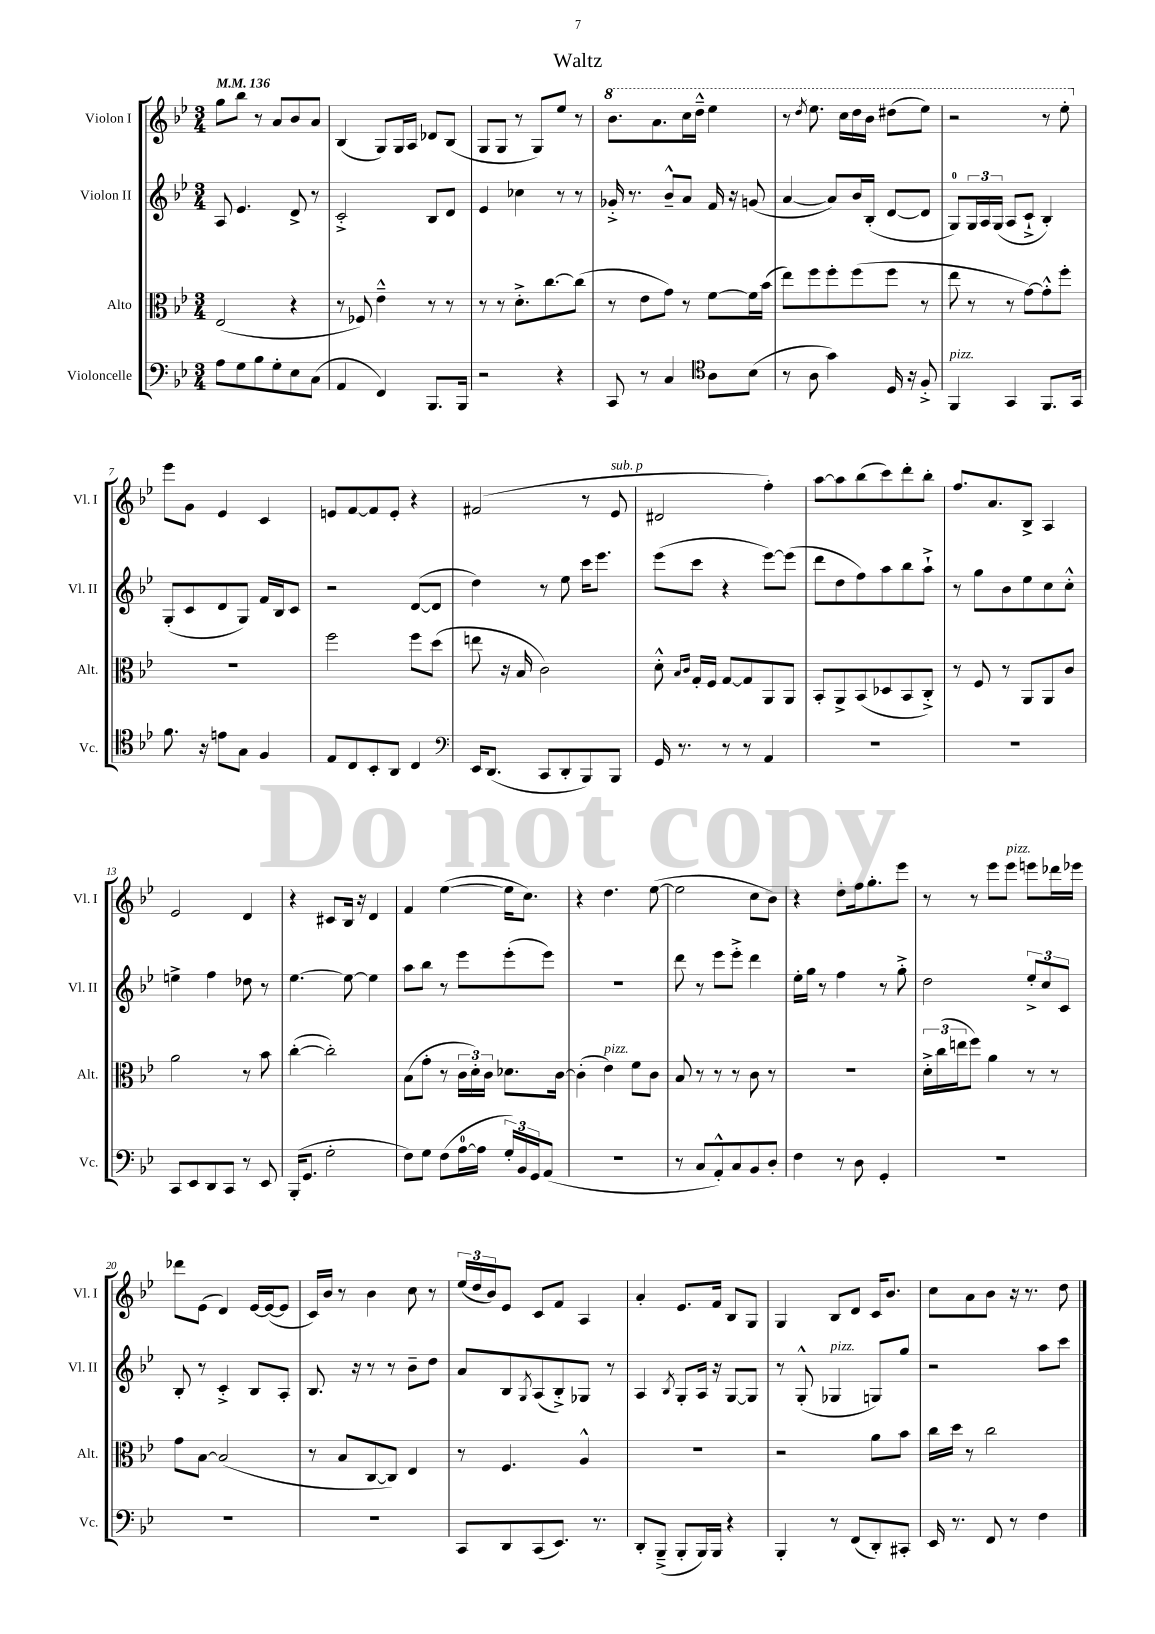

**kern	**kern	**kern	**kern
*staff4	*staff3	*staff2	*staff1
*clefF4	*clefC3	*clefG2	*clefG2
*k[b-e-]	*k[b-e-]	*k[b-e-]	*k[b-e-]
*M3/4	*M3/4	*M3/4	*M3/4
*MM136	*MM136	*MM136	*MM136
8A\L	(2E-/	8A/	8gg\L
8G\	.	4.e-/	8bb-\J
8B-\	.	.	8r
8G'\	.	.	8a/L
8E-\	4r	8d^/	8b-/
(8C\J	.	8r	8a/J
=	=	=	=
4AA/	8r	2c'^/	(4B-/
.	8F-/)	.	.
4FF/)	4e-~^^\	.	8G/L)
.	.	.	16G/L
.	.	.	16A/JJ
8.BBB-/L	8r	8B-/L	8d-/L
.	8r	8d/J	(8B-/J
16BBB-/Jk	.	.	.
=	=	=	=
2r	8r	4e-/	8G/L
.	8r	.	8G/J
.	8.d'^\L	4cc-\	8r
.	.	.	8G/L)
.	[8.cc\	.	.
4r	.	8r	8ee-/J
.	(8cc\]J	8r	8r
=	=	=	=
8CC/	8r	16g-'^/	8.bb-\L
.	.	8.r	.
8r	8e-\L	.	.
.	.	.	8.aa\
4C/	8g\J)	8b-~^^/L	.
.	8r	8a/J	16ccc\L
.	.	.	16ddd~^^\JJ
*clefC4	*	*	*
8A\L	[8f\L	16f/	4eee-\
.	.	16r	.
(8B-\J	16f\]L	(8g/	.
.	(16b-\JJ	.	.
=	=	=	=
8r	8ee-\L)	[4a/	8r
.	.	.	8qddd/
8A\	8ff\	.	8.eee-\
4g\)	8ff'\	8a/]L)	.
.	.	.	16ccc\LL
.	(8ff\	16b-/L	16ddd\
.	.	(16B-'/JJ	16bb-\JJ
16D/	8ff\J	[8d/L	(8ddd#\L
16r	.	.	.
8F'^/	8r	8d/]J	8eee-\J)
=	=	=	=
4FF/	8ee-\	8G/L)	2r
.	8r	24G/L	.
.	.	24A/	.
.	.	(24G/JJ	.
4GG/	8r	8A/L	.
.	[8g\L)	8c`^/J	.
8.FF/L	8g'^^\]	4B-'/)	8r
.	8ff'\J	.	8eee-'\
16GG/Jk	.	.	.
=	=	=	=
8.f\	2.r	(8G'/L	8eee-\L
.	.	8c/	8g\J
16r	.	.	.
8e\L	.	8d/	4e-/
8G\J	.	8G/J)	.
4F/	.	16f/LL	4c/
.	.	16B-/J	.
.	.	8c/J	.
=	=	=	=
8E-/L	2ff\	2r	8e/L
8C/	.	.	[8f/
8BB-'/	.	.	8f/]
8AA/J	.	.	8e'/J
4C/	8ff\L	([8d/L	4r
.	(8dd\J	8d/]J	.
=	=	=	=
*clefF4	*	*	*
16EE-/LK	8ee\	4dd\)	(2f#/
(8.DD/J	.	.	.
.	16r	.	.
.	16B-/	.	.
8CC/L	2c\)	8r	.
8DD'/	.	8ee-\	.
8BBB-/)	.	16ccc\LK	8r
.	.	8.eee-\J	.
8BBB-/J	.	.	8e-/
=	=	=	=
16GG/	8d'^^\	(8eee-\L	2d#/
8.r	.	.	.
.	16qqB-/LL	.	.
.	16qqc/JJ	.	.
.	16G'/LL	8ccc\J	.
.	16F/JJ	.	.
8r	[8G/L	4r	.
8r	8G/]	.	.
4AA/	8AA/	[8eee-\L)	4ff'\)
.	8AA/J	(8eee-\]J	.
=	=	=	=
2.r	8BB-'/L	8ddd\L	[8aa\L
.	8AA^/	8dd\	8aa\]
.	(8BB-/	8ff\)	(8bb-\
.	8D-/	8aa\	8ccc\)
.	8BB-/	8bb-\	8ddd'\
.	8C'^/J)	8aa`^\J	8bb-'\J
=	=	=	=
2.r	8r	8r	8.ff/L
.	8F/	8gg\L	.
.	.	.	8.a/
.	8r	8b-\	.
.	8AA/L	8ee-\	8B-^/J
.	8AA/	8cc\	4A/
.	8c/J	8cc'^^\J	.
=	=	=	=
8CC/L	2a\	4ee^\	2e-/
8EE-/	.	.	.
8DD/	.	4ff\	.
8CC/J	.	.	.
8r	8r	8dd-\	4d/
8EE-/	8b-\	8r	.
=	=	=	=
(16BBB-'/LK	([4cc'\	[4.ee-\	4r
8.GG/J	.	.	.
2G'\	2cc'\])	.	8c#/L
.	.	8ee-\_	16B-/Jk
.	.	.	16r
.	.	4ee-\]	4d/
=	=	=	=
8F\L)	(8B-\L	8aa\L	4f/
8G\J	8g'\J	8bb-\J	.
(8F\L	8r	8r	([4ee-\
[16A\L	24c\LL	8eee-\L	.
.	24d'\)	.	.
16A\]JJ	.	.	.
.	24c\JJ	.	.
24G'/LL)	8.d-\L	(8eee-'\	16ee-\]LK
24BB-/	.	.	.
.	.	.	8.cc\J)
24GG/J	.	.	.
(8AA/J	.	8eee-\J)	.
.	[16c\Jk	.	.
=	=	=	=
2.r	(4c'\]	2.r	4r
.	4e-\)	.	4.dd\
.	8f\L	.	.
.	8c\J	.	([8ee-\
=	=	=	=
8r	8B-/	8ddd\	2ee-\]
8C/L	8r	8r	.
8AA'^^/)	8r	8eee-\L	.
8C/	8r	8eee-'^\J	.
8BB-/	8c\	4ddd\	8cc\L
8D'/J	8r	.	8b-\J)
=	=	=	=
4F\	2.r	16ee-'\LL	4r
.	.	16gg\JJ	.
.	.	8r	.
8r	.	4ff\	8dd'\L
8D\	.	.	16ff\k
.	.	.	8.gg'\
4GG'/	.	8r	.
.	.	8gg'^\	8eee-\J
=	=	=	=
2.r	24d'^\LL	2dd\	8r
.	(24cc\	.	.
.	24ee\J	.	.
.	8ff\J)	.	8r
.	4a\	.	8eee-\L
.	.	.	8eee-\J
.	8r	12ee-'^/L	8eee\L
.	.	12cc/	.
.	8r	.	16ddd-\L
.	.	12c/J	.
.	.	.	16eee-\JJ
=	=	=	=
2.r	8g\L	8B-'/	8ddd-\L
.	[8B-\J	8r	(8e-\J
.	(2B-/]	4c'^/	4d/)
.	.	8B-/L	[16e-/LL
.	.	.	(16e-/_J
.	.	8A'/J	8e-/]J
=	=	=	=
2.r	8r	8.B-/	16c/LL)
.	.	.	16b-/JJ
.	8B-/L	.	8r
.	.	16r	.
.	[8C/	8r	4b-\
.	8C/]J)	8r	.
.	4E-/	8b-~\L	8cc\
.	.	8dd\J	8r
=	=	=	=
8CC/L	8r	8a/L	(24ee-/LL
.	.	.	24dd/
.	.	.	24b-/J)
8DD/	4.F/	8B-/	8e-/J
.	.	8qG/	.
(8CC/	.	(8A/	8c/L
8.EE-/J)	.	8B-'^/)	8f/J
.	4A^^/	8G-/J	4A/
8.r	.	.	.
.	.	8r	.
=	=	=	=
8DD'/L	2.r	4A/	4a'/
(8BBB-~^/J	.	.	.
.	.	8qB-/	.
8BBB-'/L	.	8G'/L	8.e-/L
16BBB-/L)	.	16A/Jk	.
16BBB-/JJ	.	16r	16f/Jk
4r	.	[8G/L	8B-/L
.	.	8G/]J	8G/J
=	=	=	=
4BBB-'/	2r	8r	4G/
.	.	(8G'^^/	.
8r	.	4G-/	8B-/L
(8FF/L	.	.	8d/J
8DD'/)	8a\L	8G/L)	16c/LK
.	.	.	8.b-/J
8CC#'/J	8b-\J	8gg/J	.
=	=	=	=
16EE-/	16cc\LL	2r	8cc\L
8.r	16dd\JJ	.	.
.	8r	.	8a\
8FF/	2cc\	.	8b-\J
8r	.	.	16r
.	.	.	8.r
4F\	.	8aa\L	.
.	.	8ccc\J	8dd\
==	==	==	==
*-	*-	*-	*-
